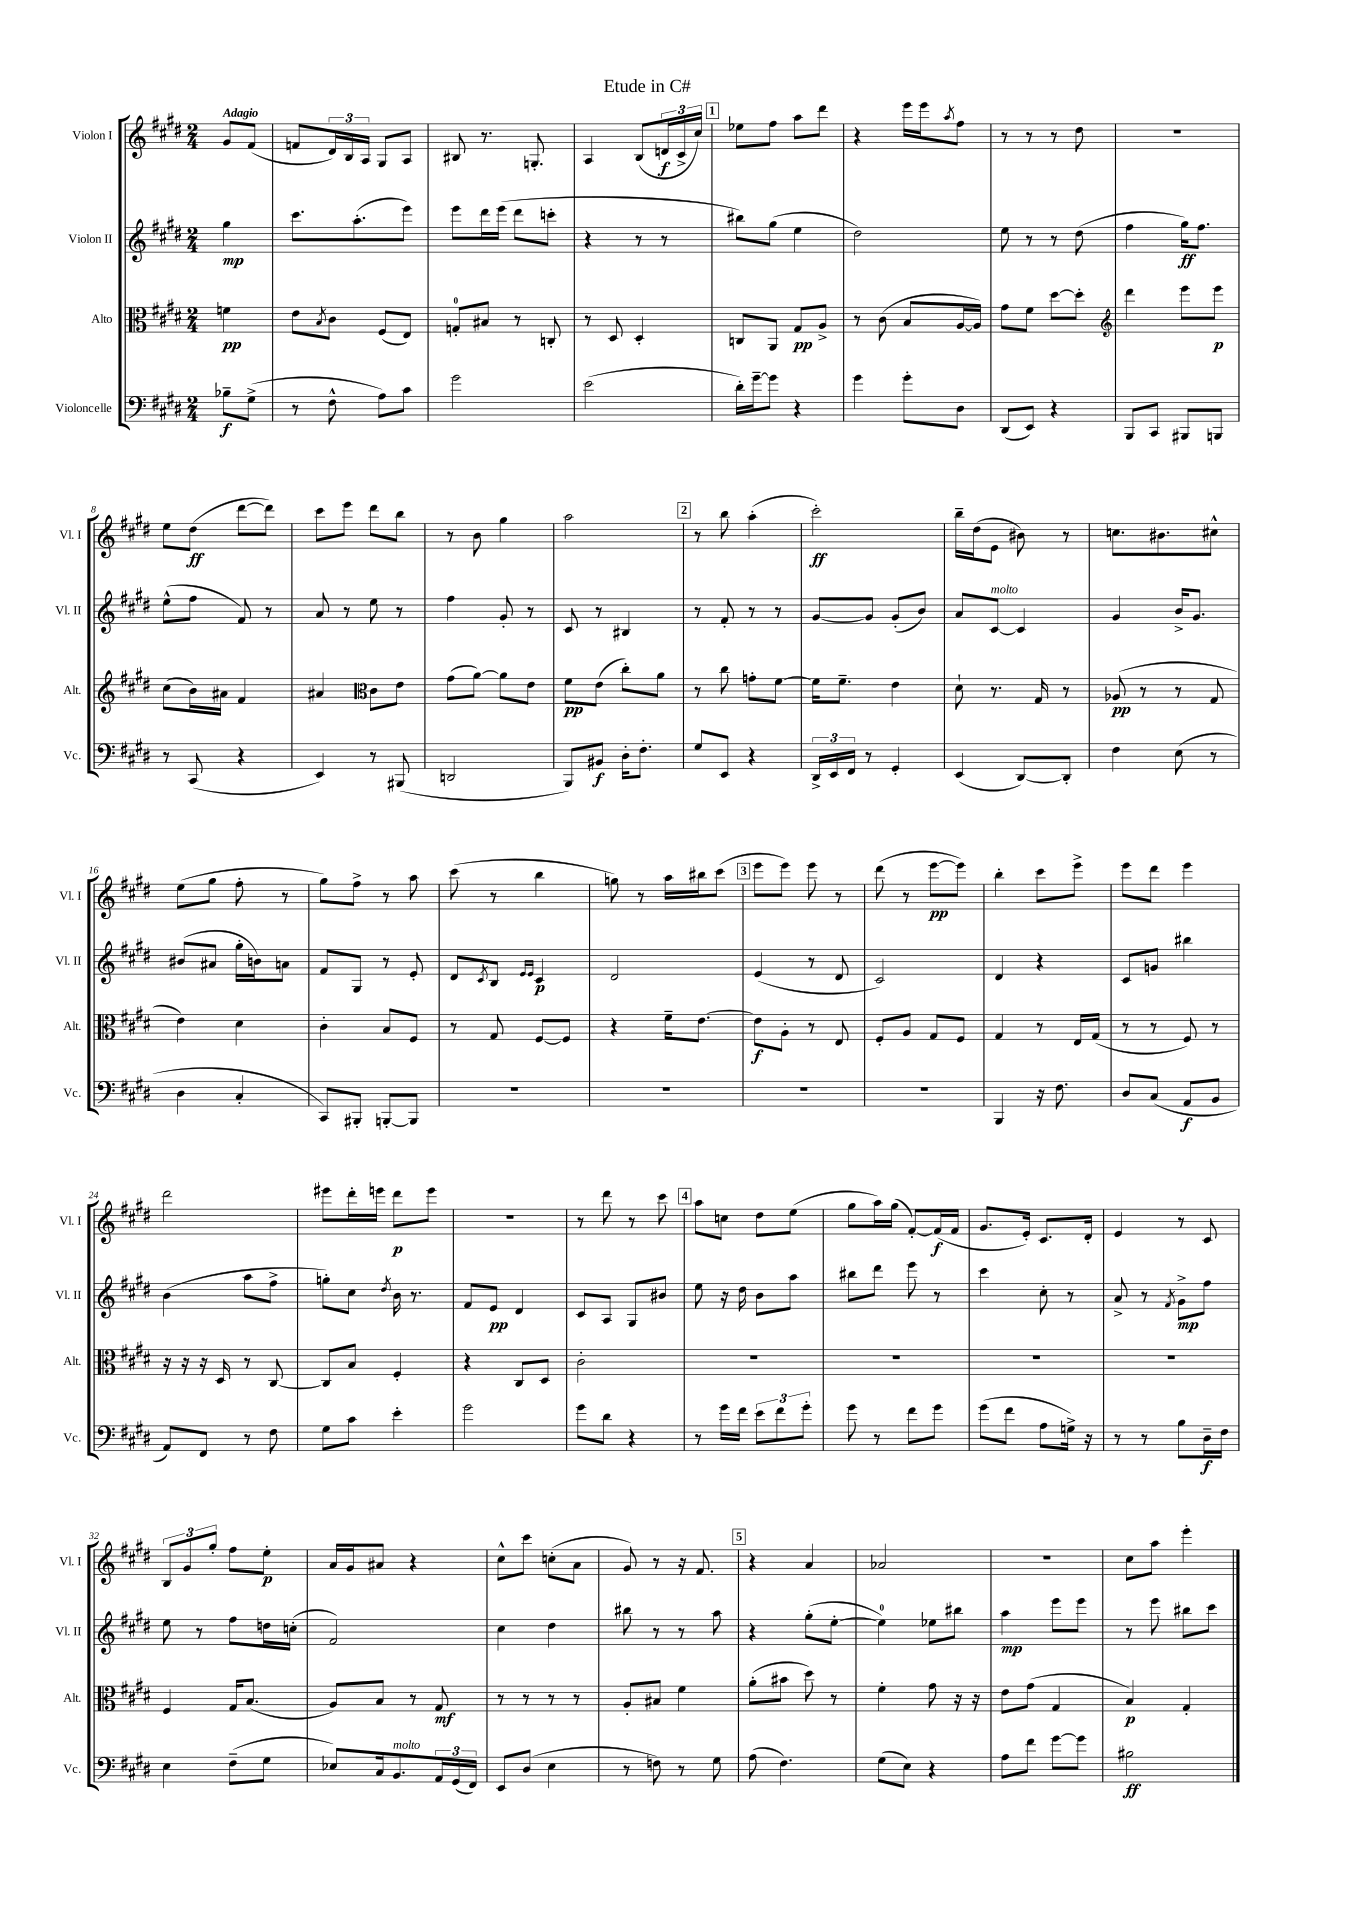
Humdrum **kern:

**kern	**kern	**kern	**kern
*staff4	*staff3	*staff2	*staff1
*clefF4	*clefC3	*clefG2	*clefG2
*k[f#c#g#d#]	*k[f#c#g#d#]	*k[f#c#g#d#]	*k[f#c#g#d#]
*M2/4	*M2/4	*M2/4	*M2/4
8B-~	4f	4gg#	8g#
(8G#^	.	.	(8f#
=	=	=	=
8r	8e	8.ccc#	8f
.	8qB	.	.
8F#^^	8c#	.	24d#)
.	.	.	24B
.	.	(8.aa'	.
.	.	.	24A
8A)	(8F#	.	8G#
8c#	8E)	8eee)	8A
=	=	=	=
2g#	8G'	8eee	8B#
.	8B#	16ddd#	8.r
.	.	(16eee	.
.	8r	8ddd#	.
.	.	.	8.G'
.	8C'	8ccc'	.
=	=	=	=
(2e	8r	4r	4A
.	8D#	.	.
.	4D#'	8r	(8B
.	.	8r	24d
.	.	.	24c#^
.	.	.	24cc#)
=	=	=	=
16d#')	8C	8bb#)	8ee-
[16g#~	.	.	.
8g#]	8AA	(8gg#	8ff#
4r	8G#	4ee	8aa
.	8A^	.	8ddd#
=	=	=	=
4g#	8r	2dd#)	4r
.	(8c#	.	.
8g#'	8B	.	16eee
.	.	.	16eee
.	.	.	8qaa
8D#	[16A	.	8ff#
.	16A])	.	.
=	=	=	=
(8DD#	8g#	8ee	8r
8EE)	8f#	8r	8r
4r	[8dd#	8r	8r
.	8dd#']	(8dd#	8dd#
=	=	=	=
*	*clefG2	*	*
8BBB	4ddd#	4ff#	2r
8CC#	.	.	.
8BBB#	8eee	16gg#)	.
.	.	8.ff#	.
8BBB	8eee	.	.
=	=	=	=
8r	(8cc#	(8ee^^	8ee
(8CC#	16b)	8ff#	(8dd#
.	16a#	.	.
4r	4f#	8f#)	[8ddd#
.	.	8r	8ddd#])
=	=	=	=
4EE)	4a#	8a	8ccc#
.	.	8r	8eee
*	*clefC3	*	*
8r	8c#	8ee	8ddd#
(8BBB#	8e	8r	8bb
=	=	=	=
2DD	(8g#	4ff#	8r
.	[8a)	.	8b
.	8a]	8g#'	4gg#
.	8e	8r	.
=	=	=	=
8BBB)	8f#	8c#	2aa
8BB#	(8e	8r	.
16D#'	8cc#')	4B#	.
8.F#'	.	.	.
.	8a	.	.
=	=	=	=
8G#	8r	8r	8r
8EE	8cc#	8f#'	8bb
4r	8g'	8r	(4aa'
.	[8f#	8r	.
=	=	=	=
24DD#^	16f#]	[8g#	2ccc#')
24EE	.	.	.
.	8.f#~	.	.
24FF#	.	.	.
8r	.	8g#]	.
4GG#'	4e	(8g#'	.
.	.	8b)	.
=	=	=	=
(4EE	8d#`	8a	16bb~
.	.	.	(16dd#
.	8.r	[8c#	8e
[8DD#)	.	4c#]	8b#)
.	16G#	.	.
8DD#']	8r	.	8r
=	=	=	=
4F#	(8A-	4g#	8.cc
.	8r	.	.
.	.	.	8.b#
(8E	8r	16b^	.
.	.	8.g#	.
8r	8G#	.	8cc#^^
=	=	=	=
4D#	4e)	(8b#	(8ee
.	.	8a#	8gg#
4C#'	4d#	16gg#'	8ff#'
.	.	16b)	.
.	.	8a	8r
=	=	=	=
8CC#)	4c#'	8f#	8gg#)
8BBB#'	.	8G#	8ff#^
[8BBB'	8B	8r	8r
8BBB]	8F#	8e'	8aa
=	=	=	=
2r	8r	8d#	(8ccc#
.	.	8qc#	.
.	8G#	8B	8r
.	.	16qqe	.
.	.	16qqe	.
.	[8F#	4c#	4bb
.	8F#]	.	.
=	=	=	=
2r	4r	2d#	8gg)
.	.	.	8r
.	16f#~	.	16aa
.	[8.e	.	16bb#
.	.	.	(8ccc#
=	=	=	=
2r	8e]	(4e	8eee
.	8A'	.	8eee)
.	8r	8r	8eee
.	8E	8d#	8r
=	=	=	=
2r	8F#'	2c#)	(8ddd#
.	8A	.	8r
.	8G#	.	[8eee
.	8F#	.	8eee])
=	=	=	=
4BBB	4G#	4d#	4bb'
16r	8r	4r	8ccc#
8.F#	.	.	.
.	16E	.	8eee^
.	(16G#	.	.
=	=	=	=
8D#	8r	8c#	8eee
(8C#	8r	8g	8ddd#
8AA	8F#)	4bb#	4eee
8BB	8r	.	.
=	=	=	=
8AA)	16r	(4b	2ddd#
.	16r	.	.
8FF#	16r	.	.
.	16D#	.	.
8r	8r	8aa	.
8F#	[8C#	8ff#^	.
=	=	=	=
8G#	8C#]	8gg')	8eee#
8c#	8B	8cc#	16ddd#'
.	.	.	16eee
.	.	8qdd#	.
4e'	4F#'	16b	8ddd#
.	.	8.r	.
.	.	.	8eee
=	=	=	=
2g#	4r	8f#	2r
.	.	8e	.
.	8C#	4d#	.
.	8D#	.	.
=	=	=	=
8g#	2c#'	8c#	8r
8d#	.	8A	8ddd#
4r	.	8G#	8r
.	.	8b#	8ccc#
=	=	=	=
8r	2r	8ee	8aa
16g#	.	16r	8cc
16f#	.	16dd#	.
12e	.	8b	8dd#
12f#	.	.	.
.	.	8aa	(8ee
12g#'	.	.	.
=	=	=	=
8g#	2r	8bb#	8gg#
8r	.	8ddd#	16aa)
.	.	.	(16gg#
8f#	.	8eee	[8f#')
8g#	.	8r	(16f#]
.	.	.	16f#
=	=	=	=
(8g#	2r	4ccc#	8.g#
8f#	.	.	.
.	.	.	16e')
8A	.	8cc#'	8.c#
16G^)	.	8r	.
16r	.	.	16d#'
=	=	=	=
8r	2r	8a^	4e
8r	.	8r	.
.	.	8qf#	.
8B	.	8g#^	8r
16D#~	.	8ff#	8c#
16F#	.	.	.
=	=	=	=
4E	4F#	8ee	12B
.	.	.	12g#
.	.	8r	.
.	.	.	12gg#'
(8F#~	16G#	8ff#	8ff#
.	(8.B	.	.
8G#	.	16dd	8ee'
.	.	(16cc'	.
=	=	=	=
8E-)	8A)	2f#)	16a
.	.	.	16g#
16C#	8B	.	8a#
8.BB	.	.	.
.	8r	.	4r
24AA	8G#	.	.
(24GG#	.	.	.
24FF#)	.	.	.
=	=	=	=
8EE	8r	4cc#	8cc#^^
(8D#	8r	.	8ccc#
4E	8r	4dd#	(8cc'
.	8r	.	8a
=	=	=	=
8r	8A'	8bb#	8g#)
8F)	8B#	8r	8r
8r	4f#	8r	16r
.	.	.	8.f#
8G#	.	8aa	.
=	=	=	=
(8A	(8a'	4r	4r
4.F#)	8b#	.	.
.	8dd#)	(8gg#'	4a
.	8r	[8ee'	.
=	=	=	=
(8G#	4f#'	4ee])	2a-
8E)	.	.	.
4r	8g#	8ee-	.
.	16r	8bb#	.
.	16r	.	.
=	=	=	=
8A	8e	4aa	2r
8f#	(8g#	.	.
[8g#	4G#	8eee	.
8g#]	.	8eee	.
=	=	=	=
2B#	4B)	8r	8cc#
.	.	8eee	8aa
.	4G#'	8bb#	4eee'
.	.	8ccc#	.
==	==	==	==
*-	*-	*-	*-
